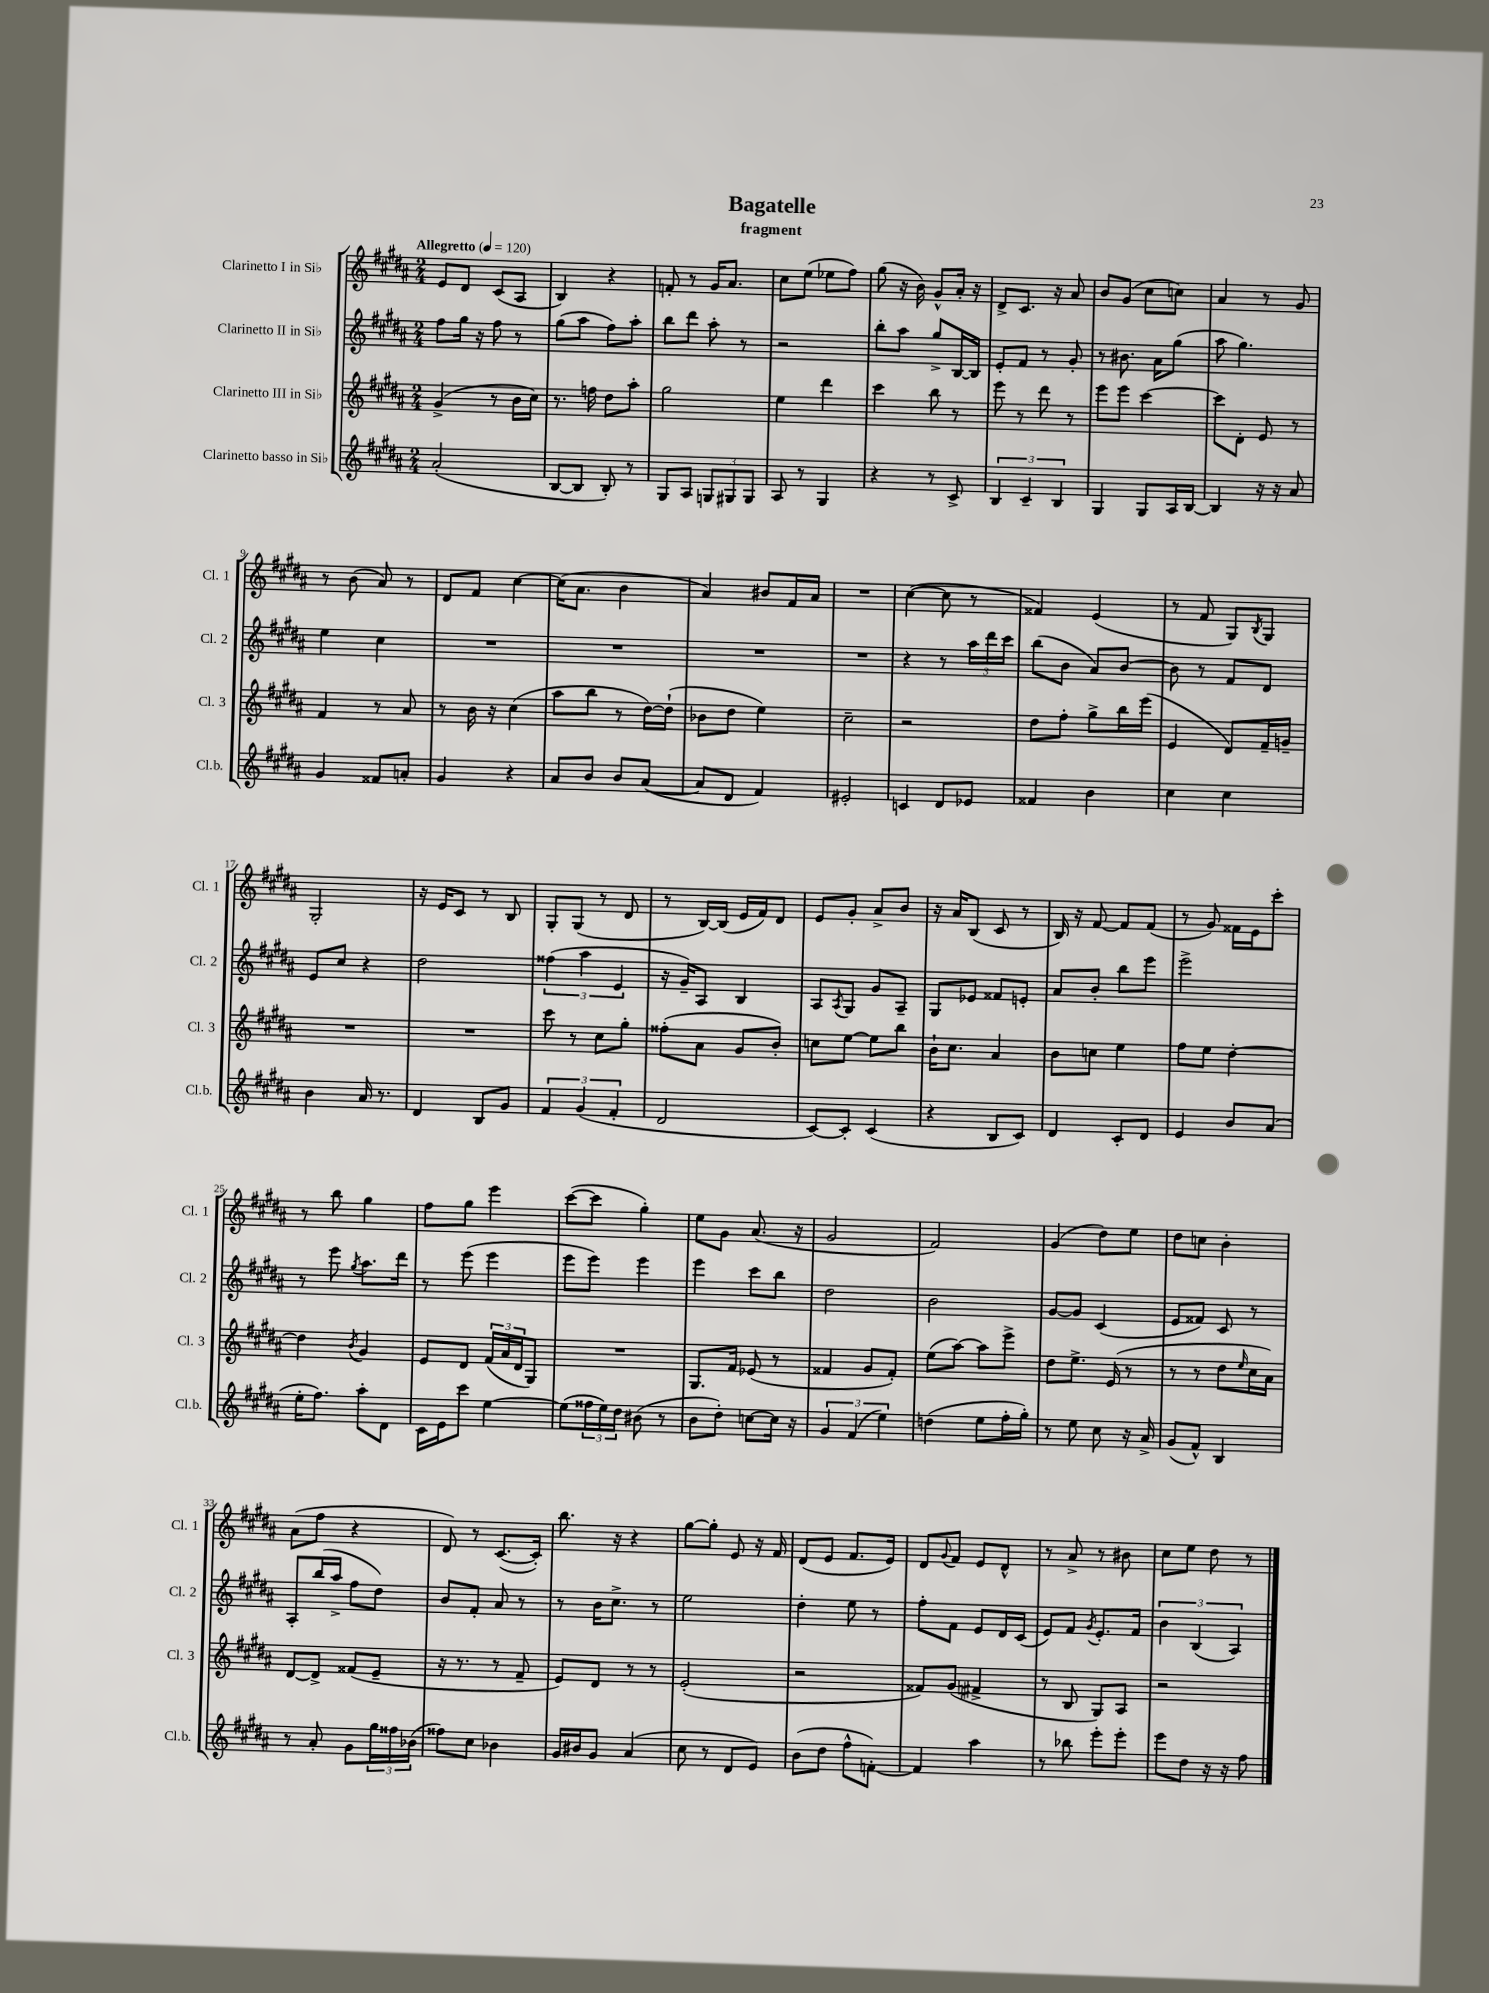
\header { title = "Bagatelle" subtitle = "fragment" }
<<
\new StaffGroup <<
\new Staff = "s0" \with { instrumentName = "Clarinetto I in Sib" shortInstrumentName = "Cl. 1" } {
    \clef treble \key b \major \numericTimeSignature \time 2/4 \tempo "Allegretto" 4 = 120
    e'8 dis'8 cis'8( ais8 |
    b4) r4 |
    f'8-. r8 gis'16 ais'8. |
    cis''8 e''8( ees''8 fis''8) |
    gis''8( r16 b'16) gis'8-^ ais'16-. r16 |
    dis'8-> cis'8. r16 ais'8 |
    b'8 gis'8( cis''8 c''8) |
    ais'4 r8 gis'8 |
    r8 b'8( ais'8) r8 |
    dis'8 fis'8 cis''4~ |
    cis''16( ais'8. b'4 |
    ais'4) bis'8 fis'16 ais'16 |
    R2 |
    cis''4~( cis''8 r8 |
    fisis'4) e'4( |
    r8 fis'8 gis8) \acciaccatura { b8 } gis8 |
    gis2-. |
    r16 e'16 cis'8 r8 b8 |
    gis8-. gis8( r8 dis'8 |
    r8 b16~) b16( e'16 fis'16) dis'8 |
    e'8 gis'8-. ais'8-> b'8 |
    r16 ais'16 b8( cis'8 r8 |
    b16) r16 fis'8~ fis'8 fis'8( |
    r8 gis'8) fisis'16 e'16 cis'''8-. |
    r8 b''8 gis''4 |
    fis''8 gis''8 e'''4 |
    cis'''8~( cis'''8 gis''4-.) |
    e''8 gis'8 ais'8.( r16 |
    gis'2 |
    fis'2) |
    gis'4( dis''8) e''8 |
    dis''8 c''8 b'4-. |
    ais'8( fis''8 r4 |
    dis'8) r8 cis'8.~( cis'16-.) |
    b''8. r16 r4 |
    gis''8~ gis''8-. e'8 r16 fis'16 |
    dis'8( e'8 fis'8. e'16) |
    dis'8 \appoggiatura { gis'8 } fis'8 e'8 dis'8-^ |
    r8 ais'8-> r8 bis'8 |
    cis''8 e''8 dis''8 r8 \bar "|." |
}
\new Staff = "s1" \with { instrumentName = "Clarinetto II in Sib" shortInstrumentName = "Cl. 2" } {
    \clef treble \key b \major \numericTimeSignature \time 2/4
    fis''8 gis''16 r16 fis''8 r8 |
    gis''8( ais''8 fis''8) ais''8-. |
    b''8 dis'''8 ais''8-. r8 |
    r2 |
    b''8-. ais''8 gis''8-> b16~ b16 |
    e'8-. fis'8 r8 gis'8-. |
    r8 bis'8. ais'16 gis''8( |
    ais''8 gis''4.) |
    e''4 cis''4 |
    R2 |
    R2 |
    R2 |
    R2 |
    r4 r8 \tuplet 3/2 { ais''16 dis'''16 cis'''16 } |
    b''8( b'8 ais'8) b'8~ |
    b'8 r8 fis'8 dis'8 |
    e'8 cis''8 r4 |
    dis''2 |
    \tuplet 3/2 { fisis''4( ais''4 e'4 } |
    r16 gis'16--) ais8 b4 |
    ais8 \acciaccatura { ais8 } gis8 gis'8 ais8-- |
    gis8 ees'8 fisis'8 e'8-. |
    ais'8 b'8-. b''8 e'''8 |
    e'''2-> |
    r8 e'''8 \acciaccatura { gis''8 } ais''8. dis'''16 |
    r8 e'''8( e'''4 |
    e'''8 e'''8) e'''4 |
    e'''4 cis'''8 b''8 |
    dis''2 |
    b'2 |
    gis'8~ gis'8 cis'4( |
    e'8 fisis'8) cis'8 r8 |
    ais8-. b''16( ais''16-> fis''8 dis''8) |
    b'8 fis'8-. ais'8 r8 |
    r8 b'16 cis''8.-> r8 |
    e''2 |
    dis''4-. e''8 r8 |
    fis''8-. fis'8 e'8 dis'16 cis'16( |
    e'8) fis'8 \acciaccatura { gis'8 } e'8.-. fis'16 |
    \tuplet 3/2 { b'4 b4( ais4) } \bar "|." |
}
\new Staff = "s2" \with { instrumentName = "Clarinetto III in Sib" shortInstrumentName = "Cl. 3" } {
    \clef treble \key b \major \numericTimeSignature \time 2/4
    gis'4->( r8 b'16 cis''16) |
    r8. f''16 dis''8 ais''8-. |
    gis''2 |
    e''4 dis'''4 |
    cis'''4 b''8 r8 |
    e'''8 r8 dis'''8 r8 |
    e'''8 e'''8 cis'''4~ |
    cis'''8 dis'8-. e'8 r8 |
    fis'4 r8 ais'8 |
    r8 b'16 r16 cis''4( |
    ais''8 b''8 r8 dis''16~) dis''16-!( |
    bes'8 dis''8 e''4) |
    cis''2-- |
    r2 |
    dis''8 fis''8-. gis''8-> b''16 e'''16( |
    e'4 dis'8) fis'16-- g'16-- |
    R2 |
    R2 |
    cis'''8 r8 cis''8 gis''8-. |
    fisis''8-.( ais'8 gis'8 b'8-.) |
    c''8 e''8~ e''8 b''8 |
    b'16-! cis''8. ais'4 |
    b'8 c''8 e''4 |
    fis''8 e''8 dis''4~-. |
    dis''4 \acciaccatura { b'8 } gis'4 |
    e'8 dis'8 \tuplet 3/2 { fis'16( ais'16 dis'16 } gis8) |
    R2 |
    gis8. fis'16 ees'8( r8 |
    fisis'4 gis'8 fisis'8-.) |
    e''8( ais''8~) ais''8 e'''8-> |
    dis''8 e''8.-> e'16( r8 |
    r8 r8 dis''8 \grace { e''16 } cis''16 ais'16) |
    dis'8~ dis'8-> fisis'8( e'8-- |
    r16 r8. r8 fis'8-- |
    e'8) dis'8 r8 r8 |
    e'2-.( |
    r2 |
    fisis'8) gis'8( fis'4-> |
    r8 b8 gis8) ais8 |
    r2 \bar "|." |
}
\new Staff = "s3" \with { instrumentName = "Clarinetto basso in Sib" shortInstrumentName = "Cl.b." } {
    \clef treble \key b \major \numericTimeSignature \time 2/4
    ais'2-.( |
    b8~ b8 b8-.) r8 |
    gis8 ais8 \tuplet 3/2 { g8 gis8 gis8 } |
    ais8 r8 gis4 |
    r4 r8 cis'8-> |
    \tuplet 3/2 { b4 cis'4-- b4 } |
    gis4 gis8 ais16 b16~ |
    b4 r16 r16 ais'8 |
    gis'4 fisis'8 a'8-. |
    gis'4 r4 |
    ais'8 b'8 b'8 ais'8~( |
    ais'8 dis'8 fis'4) |
    eis'2-. |
    c'4 dis'8 ees'8 |
    fisis'4 b'4 |
    cis''4 cis''4 |
    b'4 ais'16 r8. |
    dis'4 b8 gis'8 |
    \tuplet 3/2 { fis'4 gis'4( fis'4-. } |
    dis'2 |
    cis'8~) cis'8-. cis'4( |
    r4 b8 cis'8) |
    dis'4 cis'8-. dis'8 |
    e'4 b'8 ais'8( |
    e''16-. fis''8.) ais''8-. dis'8 |
    cis'16 e'16 cis'''8 e''4~ |
    e''8( \tuplet 3/2 { fisis''16 e''16) dis''16 } bis'8( r8 |
    b'8 dis''8-.) c''8~ c''16 r16 |
    \tuplet 3/2 { gis'4 fis'4( e''4) } |
    d''4( e''8 fis''16-. gis''16-.) |
    r8 e''8 cis''8 r16 ais'16-> |
    gis'8( fis'8-^) b4 |
    r8 ais'8-. gis'8 \tuplet 3/2 { gis''16 fisis''16 bes'16( } |
    fisis''8) cis''8 bes'4 |
    gis'16 bis'16 gis'8 ais'4( |
    cis''8 r8 dis'8 e'8) |
    b'8( dis''8 fis''8-^ f'8~-.) |
    f'4 ais''4 |
    r8 bes''8 e'''8-. e'''8-. |
    e'''8 dis''8 r16 r16 fis''8 \bar "|." |
}
>>
>>
